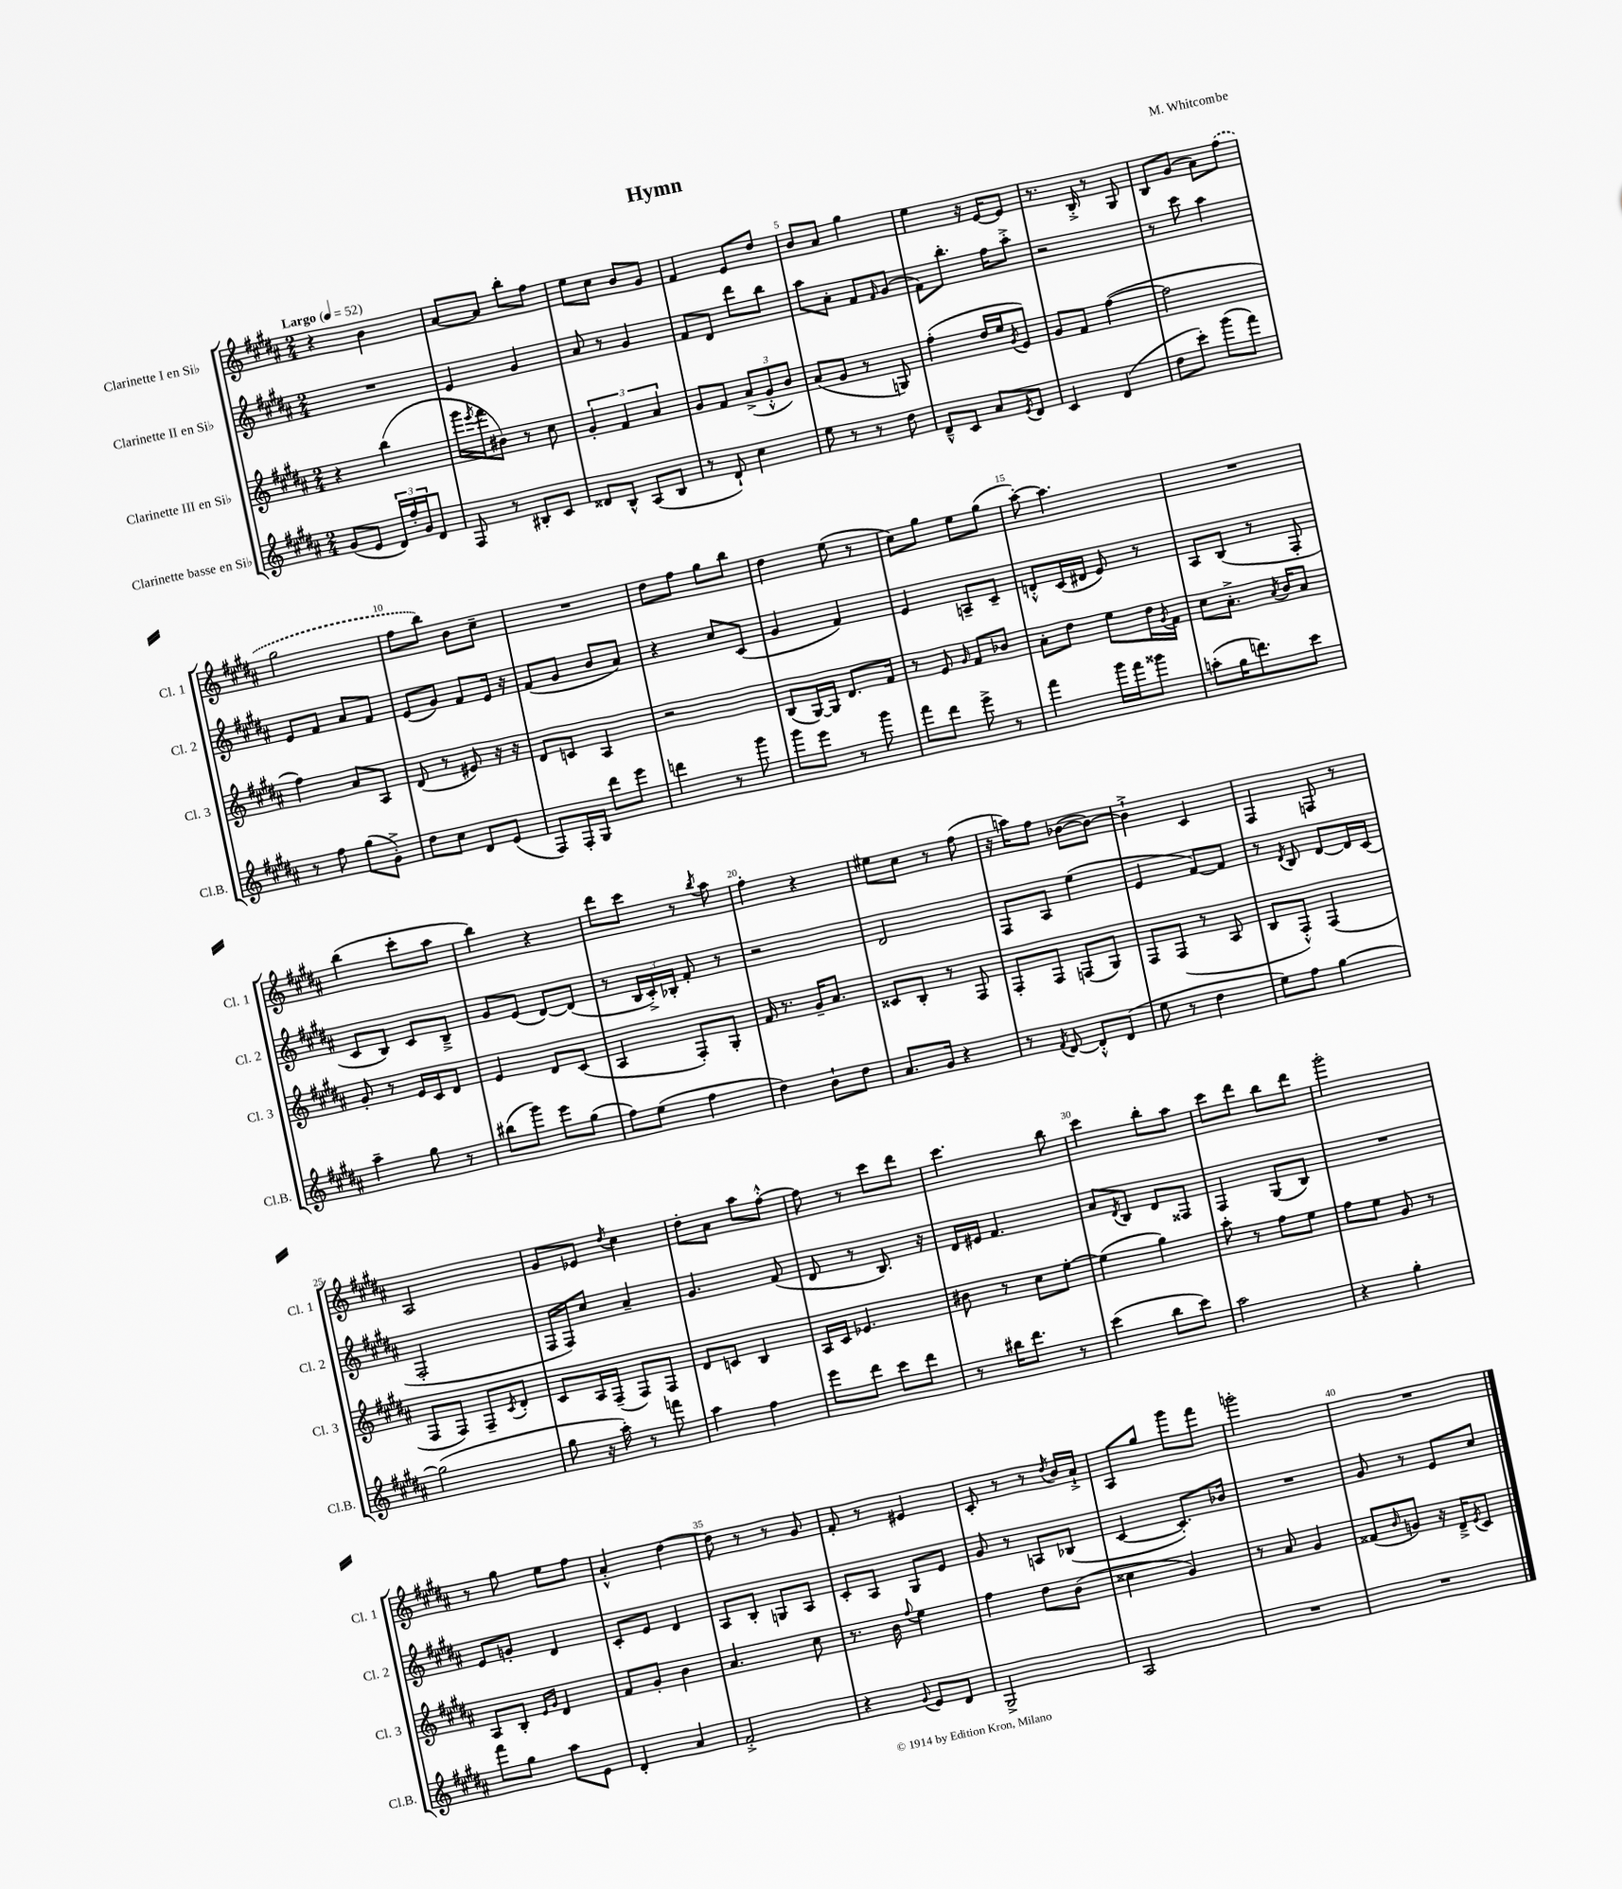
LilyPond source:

\header { title = "Hymn" composer = "M. Whitcombe" }
<<
\new StaffGroup <<
\new Staff = "s0" \with { instrumentName = "Clarinette I en Sib" shortInstrumentName = "Cl. 1" } {
    \clef treble \key b \major \numericTimeSignature \time 2/4 \tempo "Largo" 4 = 52
    r4 b'4 |
    ais'8~ ais'8 b''8-. fis''8 |
    e''8 cis''8 b'8 gis'8 |
    fis'4 e'8 dis''8 |
    b'8 ais'8 gis''4 |
    e''4 r16 e'16~ e'8 |
    r8. b16-.-> r8 gis8 |
    b8 gis'8( ais'8) \once \slurDashed fis''8( |
    gis''2 |
    fis''8 b''8) b'8 cis''8-- |
    R2 |
    dis''8 fis''8 gis''8 b''8 |
    dis''4 e''8( r8 |
    cis''8) gis''8 e''8 gis''8( |
    ais''8~-.) ais''4. |
    R2 |
    b''4( cis'''8-. ais''8 |
    b''4) r4 |
    dis'''8 cis'''8 r8 \acciaccatura { b''8 } ais''8 |
    fis''4-. r4 |
    eis''8 cis''8 r8 fis''8( |
    r16 a''16) fis''8 bes'8~( bes'8~) |
    bes'4-!-> cis'4 |
    fis4 f8 r8 |
    ais2 |
    gis'8 ees'8 \acciaccatura { dis''8 } cis''4 |
    dis''8-. ais'8 ais''8 fis''8~-.-^ |
    fis''8 r8 cis'''8 dis'''8 |
    cis'''4. b''8 |
    cis'''4 b''8-. ais''8 |
    cis'''8 dis'''8 b''8 dis'''8 |
    gis'''2-. |
    r8 gis''8 e''8 fis''8 |
    ais'4-.-^ dis''4~ |
    dis''8 r8 r8 gis'8 |
    fis'8-. r8 eis'4 |
    cis'8-. r8 r8 \acciaccatura { dis''8 } b'16 ais'16-!-> |
    ais8 gis''8 gis'''8 fis'''8 |
    g'''2-. |
    R2 \bar "|." |
}
\new Staff = "s1" \with { instrumentName = "Clarinette II en Sib" shortInstrumentName = "Cl. 2" } {
    \clef treble \key b \major \numericTimeSignature \time 2/4
    R2 |
    e'4 gis'4 |
    ais'8 r8 gis'4 |
    fis'8 dis'8 dis'''8 b''8 |
    ais''8 ais'8-. fis'8 \grace { fis'16 } gis'8( |
    fis'8) b''8.-. fis''16 ais''8-.-> |
    r2 |
    r8 cis'''8 ais''4 |
    e'8 fis'8 ais'8 fis'8 |
    e'8( gis'8) fis'8 e'16 r16 |
    fis'8( gis'8 b'8 ais'8) |
    r4 cis''8 cis'8( |
    gis'4 fis'4) |
    e'4 a8-- cis'8-- |
    d'8-.-^ cis'16( dis'16 e'8) r8 |
    ais8 b8( r8 fis8-. |
    cis'8 b8) cis'8 b8---> |
    gis'8 e'8( dis'8~) dis'8( |
    r8 \tuplet 3/2 { b16 cis'16-.->) bes16-. } fis'8-. r8 |
    r2 |
    dis'2 |
    fis8 ais8 e''4( |
    e'4 fis'8~) fis'8 |
    r8 \acciaccatura { dis'8 } b8 dis'8~ dis'16 cis'16( |
    fis2-. |
    fis16 fis16) cis''8 ais'4-- |
    gis'4. fis'8( |
    dis'8 r8 b8.) r16 |
    dis'16 eis'16 fis'4. |
    ais'8 \acciaccatura { dis'8 } b8 dis'8 fisis8 |
    fis4 gis8( b8) |
    R2 |
    e'8 g'8-. dis'4 |
    cis'8-. e'8 dis'4 |
    ais8 b8-. g8 ais8 |
    cis'8-. ais8 gis8 e'8 |
    gis'8 r8 a8 bes8( |
    cis'4~ cis'8.-.) bes'16 |
    R2 |
    gis'8 r8 e'8 cis''8 \bar "|." |
}
\new Staff = "s2" \with { instrumentName = "Clarinette III en Sib" shortInstrumentName = "Cl. 3" } {
    \clef treble \key b \major \numericTimeSignature \time 2/4
    r4 b''4( |
    gis'''16 \acciaccatura { e'''8 } fis'''16 bis'8) r8 cis''8 |
    \tuplet 3/2 { gis'4-. fis'4 ais'4 } |
    gis'8 fis'8 \tuplet 3/2 { ais'8->( gis'8-.-^ b'8) } |
    ais'8( gis'8 r8 g8) |
    fis''4-.( dis''16 e''16 \acciaccatura { gis'8 } e'8) |
    gis'8 fis'8 fis''4~( |
    fis''2 |
    fis''4) ais'8 ais8 |
    dis'8( r8 eis'8) r16 r16 |
    dis'8 c'8 ais4 |
    r2 |
    b8( gis16~) gis16 dis'8. fis'16 |
    r8 e'8 \grace { gis'16 } fis'8 bes'8 |
    ais'8-. dis''8 e''8 dis''16 \acciaccatura { gis'8 } fis'16 |
    cis''8 ais'8.-.-> \acciaccatura { ais'8 } b'16 ais'8 |
    gis'8-. r8 e'16 cis'16 dis'8 |
    e'4 dis'8 cis'8( |
    ais4 fis8-.) gis8-. |
    fis'16 r8. gis'16-- ais'8. |
    cisis'8 b8-. r8 fis8 |
    fis8-. fis8 f8( gis8) |
    fis8 fis8( r8 ais8 |
    b8 fis8-.-^) fis4( |
    fis8 fis8) fis8-- \acciaccatura { cis'8 } dis'8-. |
    cis'8 ais16 fis16--( fis8) fis8 |
    dis'8 c'8 b4 |
    ais16 cis'16 ees'4. |
    bis'8 r8 cis''8 e''8~-. |
    e''4( gis''4) |
    ais''8-. r8 fis''8 e''8 |
    fis''8 e''8 gis'8 r8 |
    ais8 b8-. \grace { e'16 gis'16 } dis'4 |
    fis'8 gis'8-. b'4 |
    ais'4. cis''8 |
    r8. b'16 \appoggiatura { fis''8 } e''4 |
    fis''4 dis''8 b'8( |
    cisis''4 gis'4) |
    r8 ais'8 gis'4 |
    fisis'8( \grace { b'16 } g'8) r16 dis'16---> \acciaccatura { e'8 } cis'8 \bar "|." |
}
\new Staff = "s3" \with { instrumentName = "Clarinette basse en Sib" shortInstrumentName = "Cl.B." } {
    \clef treble \key b \major \numericTimeSignature \time 2/4
    gis'8( e'8 \tuplet 3/2 { dis'16) fis''16-. gis'16 } dis'8 |
    fis8 r8 bis8-. cis'8 |
    disis'8 b8-^ ais8( b8 |
    r8 dis'8-!) cis''4 |
    e''8 r8 r8 dis''8 |
    dis'8---^ cis'8 ais'8 \acciaccatura { e'8 } dis'8 |
    cis'4 dis'4( |
    dis''8 cis'''8-.) gis'''8( fis'''8) |
    r8 fis''8 gis''8( gis'8-.->) |
    dis''8 cis''8 dis'8 e'8( |
    fis8) fis16-. gis16 dis'''8 e'''8 |
    d'''4 r8 gis'''8 |
    gis'''8 e'''8 r8 gis'''8 |
    fis'''8 dis'''8 e'''8-> r8 |
    fis'''4 gis'''16 fis'''16 gisis'''8 |
    a''8-.( gis''16 d'''8.) cis'''8 |
    ais''4-- gis''8 r8 |
    bis''8( gis'''8) e'''8 gis''8( |
    fis''8) e''8( fis''4 |
    dis''4) b'8-! dis''8 |
    ais'8. gis'16 r4 |
    r8 \acciaccatura { fis'8 } dis'8~ dis'8-.-^ dis'8( |
    e''8 r8 dis''4 |
    e''8) fis''8 gis''4~ |
    gis''2( |
    gis''8 r16 ais''16-.) r8 f'''8 |
    ais''4 fis''4 |
    e'''8 dis'''8 cis'''8 dis'''8 |
    r8 bis''16 dis'''8. r8 |
    cis'''4( b''8 cis'''8) |
    ais''2 |
    r4 gis''4-. |
    fis'''8 gis''8 ais''8 e'8 |
    dis'4-. ais'4 |
    fis'2-.-> |
    r4 \appoggiatura { gis'8 } e'8 dis'8 |
    gis2-> |
    ais2 |
    R2 |
    R2 \bar "|." |
}
>>
>>
\layout { \context { \Score \override BarNumber.break-visibility = ##(#f #t #t) barNumberVisibility = #(every-nth-bar-number-visible 5) } }
